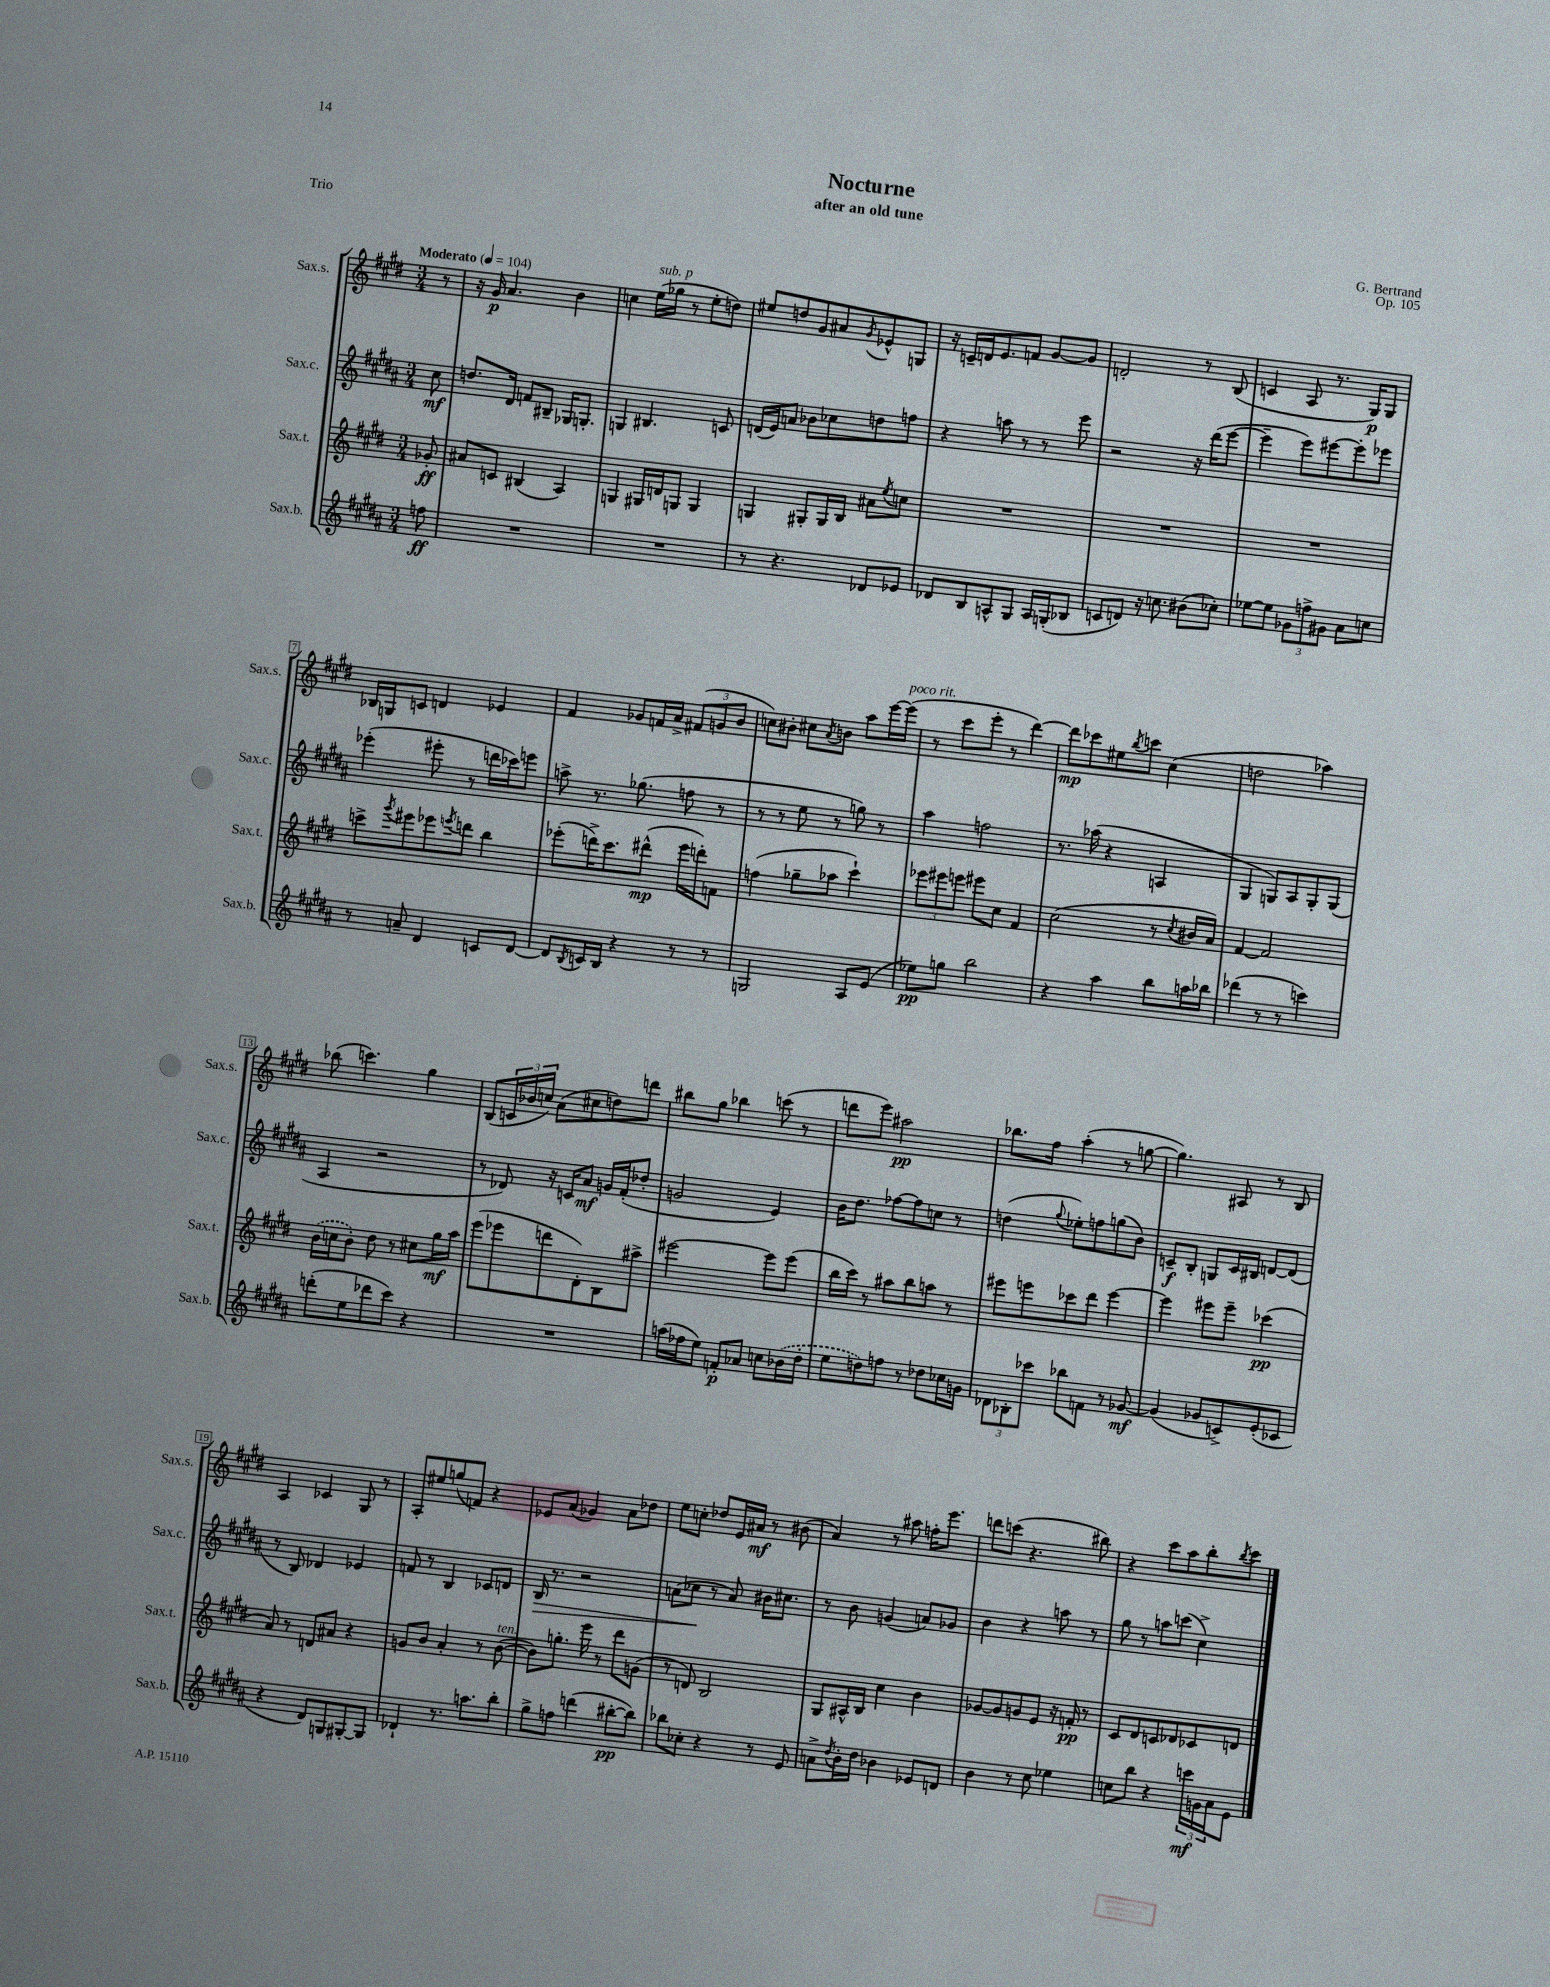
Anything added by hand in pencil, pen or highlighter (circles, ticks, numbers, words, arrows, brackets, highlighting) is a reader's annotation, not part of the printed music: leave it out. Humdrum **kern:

**kern	**dynam	**kern	**dynam	**kern	**dynam	**kern	**dynam
*part4	*part4	*part3	*part3	*part2	*part2	*part1	*part1
*staff4	*staff4	*staff3	*staff3	*staff2	*staff2	*staff1	*staff1
*I"Sax.b.	*	*I"Sax.t.	*	*I"Sax.c.	*	*I"Sax.s.	*
*I'Sax.b.	*	*I'Sax.t.	*	*I'Sax.c.	*	*I'Sax.s.	*
*clefG2	*	*clefG2	*	*clefG2	*	*clefG2	*
*k[f#c#g#d#a#]	*	*k[f#c#g#d#]	*	*k[f#c#g#d#a#]	*	*k[f#c#g#d#]	*
*M3/4	*	*M3/4	*	*M3/4	*	*M3/4	*
*MM104	*	*MM104	*	*MM104	*	*MM104	*
=	=	=	=	=	=	=	=
!	!	!	!	!	!	!LO:TX:a:B:t=Moderato	!
8ffn\	ff	8g-X'/	ff	8cc#\	mf	8r	.
=1	=1	=1	=1	=1	=1	=1	=1
2.r	.	8a#X/L	.	8.ddn/L	.	16r	.
.	.	.	.	.	.	16g#/	p
.	.	8cn/J	.	.	.	4.a/	.
.	.	.	.	16d#/Jk	.	.	.
.	.	(4B#X/	.	8fn/L	.	.	.
.	.	.	.	8B#X~/J	.	.	.
.	.	4A/)	.	16G-X/KL	.	4b\	.
.	.	.	.	8.Gn'/J	.	.	.
=2	=2	=2	=2	=2	=2	=2	=2
2.r	.	4Gn/	.	4Gn/	.	4ccn\	.
!	!	!	!	!	!	!LO:TX:a:i:t=sub. p	!
.	.	16G#X/LL	.	4.B#X/	.	(16ee\LL	.
.	.	16dn/J	.	.	.	16gg-X\JJ	.
.	.	8Gn/J	.	.	.	8r	.
.	.	4G/	.	.	.	8ee'\L	.
.	.	.	.	8cn/	.	8ddn\J)	.
=3	=3	=3	=3	=3	=3	=3	=3
8r	.	4Gn/	.	(16dn/LL	.	8ee#X/L	.
.	.	.	.	16e/J)	.	.	.
4.r	.	.	.	8an/J	.	8ddn/	.
.	.	8G#X'/L	.	8b-X\L	.	8g#/	.
.	.	16G#/L	.	8cc-X\	.	8a#X/	.
.	.	16B/JJ	.	.	.	.	.
.	.	.	.	.	.	8qg#/	.
8d-X/L	.	8a#X\L	.	8ddn\	.	8e-X^^/	.
.	.	8qee/	.	.	.	.	.
8e-X/J	.	8ccn\J	.	8ffn\J	.	8Gn/J	.
=4	=4	=4	=4	=4	=4	=4	=4
8d-X/L	.	2.r	.	4r	.	16r	.
.	.	.	.	.	.	16cn~/LL	.
8B/	.	.	.	.	.	16dn/J	.
.	.	.	.	.	.	8.e/	.
8An^^/	.	.	.	8aan\	.	.	.
8G#/J	.	.	.	8r	.	8fn/J	.
16A/LL	.	.	.	8r	.	[8g#/L	.
(16Gn'/J	.	.	.	.	.	.	.
8B-X/J	.	.	.	8eee\	.	8g#/J]	.
=5	=5	=5	=5	=5	=5	=5	=5
8cn/L	.	2.r	.	2r	.	2dn'/	.
8dn/J)	.	.	.	.	.	.	.
16r	.	.	.	.	.	.	.
8.ccn\	.	.	.	.	.	.	.
(8b#X\L	.	.	.	16r	.	8r	.
.	.	.	.	(16ddd#\KL	.	.	.
8cc-X'\J)	.	.	.	[8eee\J	.	(8B/	.
=6	=6	=6	=6	=6	=6	=6	=6
[8ee-X\L	.	2.r	.	4eee~\]	.	4cn/	.
8ee-\J]	.	.	.	.	.	.	.
12g-X\L	.	.	.	8eee\L)	.	8A/	.
12ffn^\	.	.	.	.	.	.	.
.	.	.	.	[8eee#X\	.	8.r	.
12g#X\J	.	.	.	.	.	.	.
8a#\L	.	.	.	8eee#'\]	.	.	.
.	.	.	.	.	.	16G#/KL)	p
8ccn\J	.	.	.	8eee-X\J	.	8G#/J	.
!!LO:LB:g=z
=7	=7	=7	=7	=7	=7	=7	=7
8r	.	8cccn^\L	.	(4eee-X'\	.	16B-X/LL	.
.	.	.	.	.	.	16Gn/J	.
.	.	8qggg#/	.	.	.	.	.
8an~/	.	8eee#X\	.	.	.	8cn/J	.
4d#/	.	8eee-X\	.	8eee#X'\	.	4dn/	.
.	.	8qeeen/	.	.	.	.	.
.	.	8dddn\J	.	8r	.	.	.
8cn/L	.	4bb\	.	16dddn\LL	.	4e-X/	.
.	.	.	.	16ccc-X\J)	.	.	.
[8d#/J	.	.	.	8eeen\J	.	.	.
=8	=8	=8	=8	=8	=8	=8	=8
8d#/L]	.	(8eee-X'\L	.	8aan^\	.	4f#/	.
8qB/	.	.	.	.	.	.	.
16cn/L	.	16dddn^\K)	.	8.r	.	.	.
16B/JJ	.	8.ccc#\	.	.	.	.	.
4r	.	.	.	.	.	8g-X/L	.
.	.	.	.	(8.gg-X\	.	.	.
.	.	(8ddd#X^^\J	mp	.	.	16fn/L	.
.	.	.	.	.	.	16a^/JJ	.
8r	.	16eee-\LL	.	8ffn\	.	(12f#X/L	.
.	.	16dddn'\J)	.	.	.	.	.
.	.	.	.	.	.	12gn/	.
8r	.	8fn\J	.	8r	.	.	.
.	.	.	.	.	.	12b/J	.
=9	=9	=9	=9	=9	=9	=9	=9
2Gn/	.	(4ffn\	.	8r	.	8ccn\L)	.
.	.	.	.	8r	.	8b#X'\J	.
.	.	8gg-X~\L	.	8ee\	.	8cc#X\L	.
.	.	.	.	.	.	8qa/	.
.	.	8aa-X\J	.	8r	.	8bn\J	.
8A#/L	.	4ccc#`\)	.	8ggn\)	.	8aa\L	.
(8e/J	.	.	.	8r	.	[16eee\L	.
!	!	!	!	!	!	!LO:TX:a:i:t=poco rit.	!
.	.	.	.	.	.	(16eee\JJ]	.
=10	=10	=10	=10	=10	=10	=10	=10
8ee-X\L)	pp	12eee-X\L	.	4aa#\	.	8r	.
.	.	12eee#X\	.	.	.	.	.
8ggn\J	.	.	.	.	.	8ccc#\L	.
.	.	12eeen\J	.	.	.	.	.
2bb\	.	8eee#X\L	.	2ffn\	.	8eee'\J	.
.	.	8cc#\J	.	.	.	8r	.
.	.	4f#/	.	.	.	[4ddd#\)	.
=11	=11	=11	=11	=11	=11	=11	=11
4r	.	(2cc#\	.	8.r	.	8ddd#\L]	mp
.	.	.	.	.	.	8ccc-X\	.
.	.	.	.	(16aa-X\	.	.	.
4aa#\	.	.	.	4r	.	8ee#X\	.
.	.	.	.	.	.	8qbb/	.
.	.	.	.	.	.	8cccn\J	.
8bb\L	.	8r	.	4An/	.	(4cc#\	.
.	.	8qcc#/	.	.	.	.	.
16aan\L	.	16b#X/LL	.	.	.	.	.
16bb-X\JJ	.	16a/JJ)	.	.	.	.	.
=12	=12	=12	=12	=12	=12	=12	=12
(4ddd-X\	.	[4f#/	.	4G#/	.	2ddn\	.
8r	.	2f#/]	.	8Gn/L)	.	.	.
8r	.	.	.	8A#/	.	.	.
4cccn\)	.	.	.	8G'/	.	4aa-X\)	.
.	.	.	.	(8G/J	.	.	.
!!LO:LB:g=z
=13	=13	=13	=13	=13	=13	=13	=13
(8dddn'\L	.	(16b\LL	.	4A#/	.	(8bb-X\	.
.	.	16ccn\J	.	.	.	.	.
8ee\	.	8b'\J)	.	.	.	4.cccn\)	.
8ddd-X\	.	8dd#\	.	2r	.	.	.
8ccc#\J)	.	8r	.	.	.	.	.
4r	.	8cc#X\L	.	.	.	4gg#\	.
.	.	16gg#\L	mf	.	.	.	.
.	.	16aa\JJ	.	.	.	.	.
=14	=14	=14	=14	=14	=14	=14	=14
2.r	.	(8eee\L	.	8r	.	(8B/L	.
.	.	8eee-X\	.	8d-X/)	.	24cn/L	.
.	.	.	.	.	.	24b-X/	.
.	.	.	.	.	.	24ccn/JJ)	.
.	.	8dddn\	.	16r	.	(8a\L	.
.	.	.	.	16cn/KL	.	.	.
.	.	8d#'\)	.	8a#/J	mf	8cc#X\	.
.	.	8B\	.	16gn/LL	.	8ddn\)	.
.	.	.	.	(16f#'/J	.	.	.
.	.	8aa#X^\J	.	8dd-X'/J	.	8dddn\J	.
=15	=15	=15	=15	=15	=15	=15	=15
(16aan\LL	.	[2eee#X\	.	2gn/	.	8bb#X\L	.
16ff-X\J	.	.	.	.	.	.	.
8ee\J)	.	.	.	.	.	8gg#\J	.
8fn'/L	p	.	.	.	.	4bb-X\	.
8a-X/J	.	.	.	.	.	.	.
8ccn\L	.	8eee#\L]	.	4e/)	.	(8cccn\	.
(16b-X\L	.	(8eee#\J	.	.	.	8r	.
16dd#'\JJ	.	.	.	.	.	.	.
=16	=16	=16	=16	=16	=16	=16	=16
8ee\L	.	16bb\LL	.	16b\KL	.	8dddn\L	.
.	.	16ccc#\JJ)	.	8.dd#\J	.	.	.
8ddn\)	.	8r	.	.	.	8eee\J)	.
8ffn\J	.	8aa#X\L	.	[8ff-X\L	.	2aa#X\	pp
8r	.	8bb\	.	8ff-\]	.	.	.
8dd-X\L	.	8aan\J	.	8ccn\J	.	.	.
16cc-X\L	.	8r	.	8r	.	.	.
16gn\JJ	.	.	.	.	.	.	.
=17	=17	=17	=17	=17	=17	=17	=17
12d-X\L	.	8eee#X\L	.	(4ddn\	.	8.bb-X\L	.
12B-X'\	.	.	.	.	.	.	.
.	.	8eeen\	.	.	.	.	.
12ccc-X\J	.	.	.	.	.	.	.
.	.	.	.	.	.	16ff#\Jk	.
.	.	.	.	8qqgg#/	.	.	.
8bb-X\L	.	8ccc-X\	.	8ee-X'\L)	.	(4aa'\	.
8fn\J	.	8ddd#\J	.	8ffn\	.	.	.
8r	.	[4eee\	.	(8ggn\	.	8r	.
[8g-X/	mf	.	.	8b\J)	.	[8ggn\	.
=18	=18	=18	=18	=18	=18	=18	=18
(4g-/]	.	4eee\]	.	8cn~/L	f	4.gg\])	.
.	.	.	.	8B'/J	.	.	.
8g-X/L	.	8eee#X\L	.	8Gn/L	.	.	.
8cn^/)	.	8eee#~\J	.	16c/L	.	8A#X/	.
.	.	.	.	16B#X/JJ	.	.	.
(8e'/	.	(4ccc-X\	pp	[8dn/L	.	8r	.
8c-X/J	.	.	.	(8d/J]	.	8B/	.
!!LO:LB:g=z
=19	=19	=19	=19	=19	=19	=19	=19
4r	.	8a/)	.	8r	.	4A/	.
.	.	8r	.	8B/)	.	.	.
8d#/L)	.	8dn/L	.	4d-X/	.	4c-X/	.
8Gn/	.	8a#X/J	.	.	.	.	.
[8G#X'/	.	4r	.	4e-X/	.	8G#/	.
8G#/J]	.	.	.	.	.	8r	.
=20	=20	=20	=20	=20	=20	=20	=20
4d-X`/	.	8gn/L	.	8fn/	.	8A'/L	.
.	.	8b/J	.	8r	.	8ee#X/	.
8.r	.	4a'/	.	4B/	.	(8ggn/	.
.	.	.	.	.	.	8fn/J)	.
8.aan\L	.	.	.	.	.	.	.
.	.	8r	.	8c-X/L	.	4r	.
!	!	!LO:TX:a:i:t=ten.	!	!	!	!	!
8bb'\J	.	([8b\	.	8dn/J	.	.	.
=21	=21	=21	=21	=21	=21	=21	=21
!	!	!	!	!	!LO:HP:b	!	!
8gg#^\L	.	8b\L])	.	16B/	>	8e-X/L	.
.	.	.	.	8.r	.	.	.
8ffn\J	.	8.ggn'\J	.	.	.	(8a/J	.
(4dddn\	.	.	.	2r	.	4g-X/)	.
.	.	16eee\	.	.	.	.	.
.	.	8r	.	.	.	.	.
[8bb#X'\L	pp	8ddd#\L	.	.	.	8a\L	.
8bb#\J])	.	(8gn\J	.	.	.	8dd-X\J	.
=22	=22	=22	=22	=22	=22	=22	=22
8bb-X\L	.	8r	.	(8an\L	.	8ee\L	.
8cc-X'\J	.	8dn/)	.	8cc-X\J	.	8ccn'\J	.
4r	.	2B/	.	8r	]	8dd-X/L	.
.	.	.	.	8a/)	.	16e/L	.
.	.	.	.	.	.	16a#X/JJ	mf
8r	.	.	.	16b#X\KL	.	8r	.
.	.	.	.	8.cc#X\J	.	.	.
8e/	.	.	.	.	.	(8b#X\	.
=23	=23	=23	=23	=23	=23	=23	=23
8an^\L	.	8G#/L	.	8r	.	4a/)	.
8qdd#/	.	.	.	.	.	.	.
16b'\L	.	16A#X^^/L	.	8b\	.	.	.
16dd#\JJ	.	16B/JJ	.	.	.	.	.
4b-X\	.	4cc#\	.	(4gn/	.	8r	.
.	.	.	.	.	.	8aa#X\	.
8e-X/L	.	4b\	.	8an/L)	.	16ffn'\KL	.
.	.	.	.	.	.	8.eee\J	.
8dn/J	.	.	.	8g-X/J	.	.	.
=24	=24	=24	=24	=24	=24	=24	=24
4b\	.	[8g-X/L	.	4b\	.	8dddn\L	.
.	.	8g-/]	.	.	.	(8cccn\J	.
8r	.	8gn/	.	4r	.	4.r	.
8cc#\	.	8e/J	.	.	.	.	.
4ee-X\	.	16r	.	8aan\	.	.	.
.	.	16fn'/	pp	.	.	.	.
.	.	8r	.	8r	.	8bb#X\)	.
=25	=25	=25	=25	=25	=25	=25	=25
8ccn\L	.	8c#/L	.	8gg#\	.	4r	.
8bb\J	.	8d#/	.	8r	.	.	.
4r	.	8cn/	.	8aan\L	.	8ccc#\L	.
.	.	8d-X/	.	(8cccn\J	.	8aa\	.
24cccn\LL	mf	8c-X/	.	4cc#^\)	.	8bb'\	.
24gn\	.	.	.	.	.	.	.
24a#\J	.	.	.	.	.	.	.
.	.	.	.	.	.	8qbb/	.
8e\J	.	8dn/J	.	.	.	8ccc#\J	.
==	==	==	==	==	==	==	==
*-	*-	*-	*-	*-	*-	*-	*-
